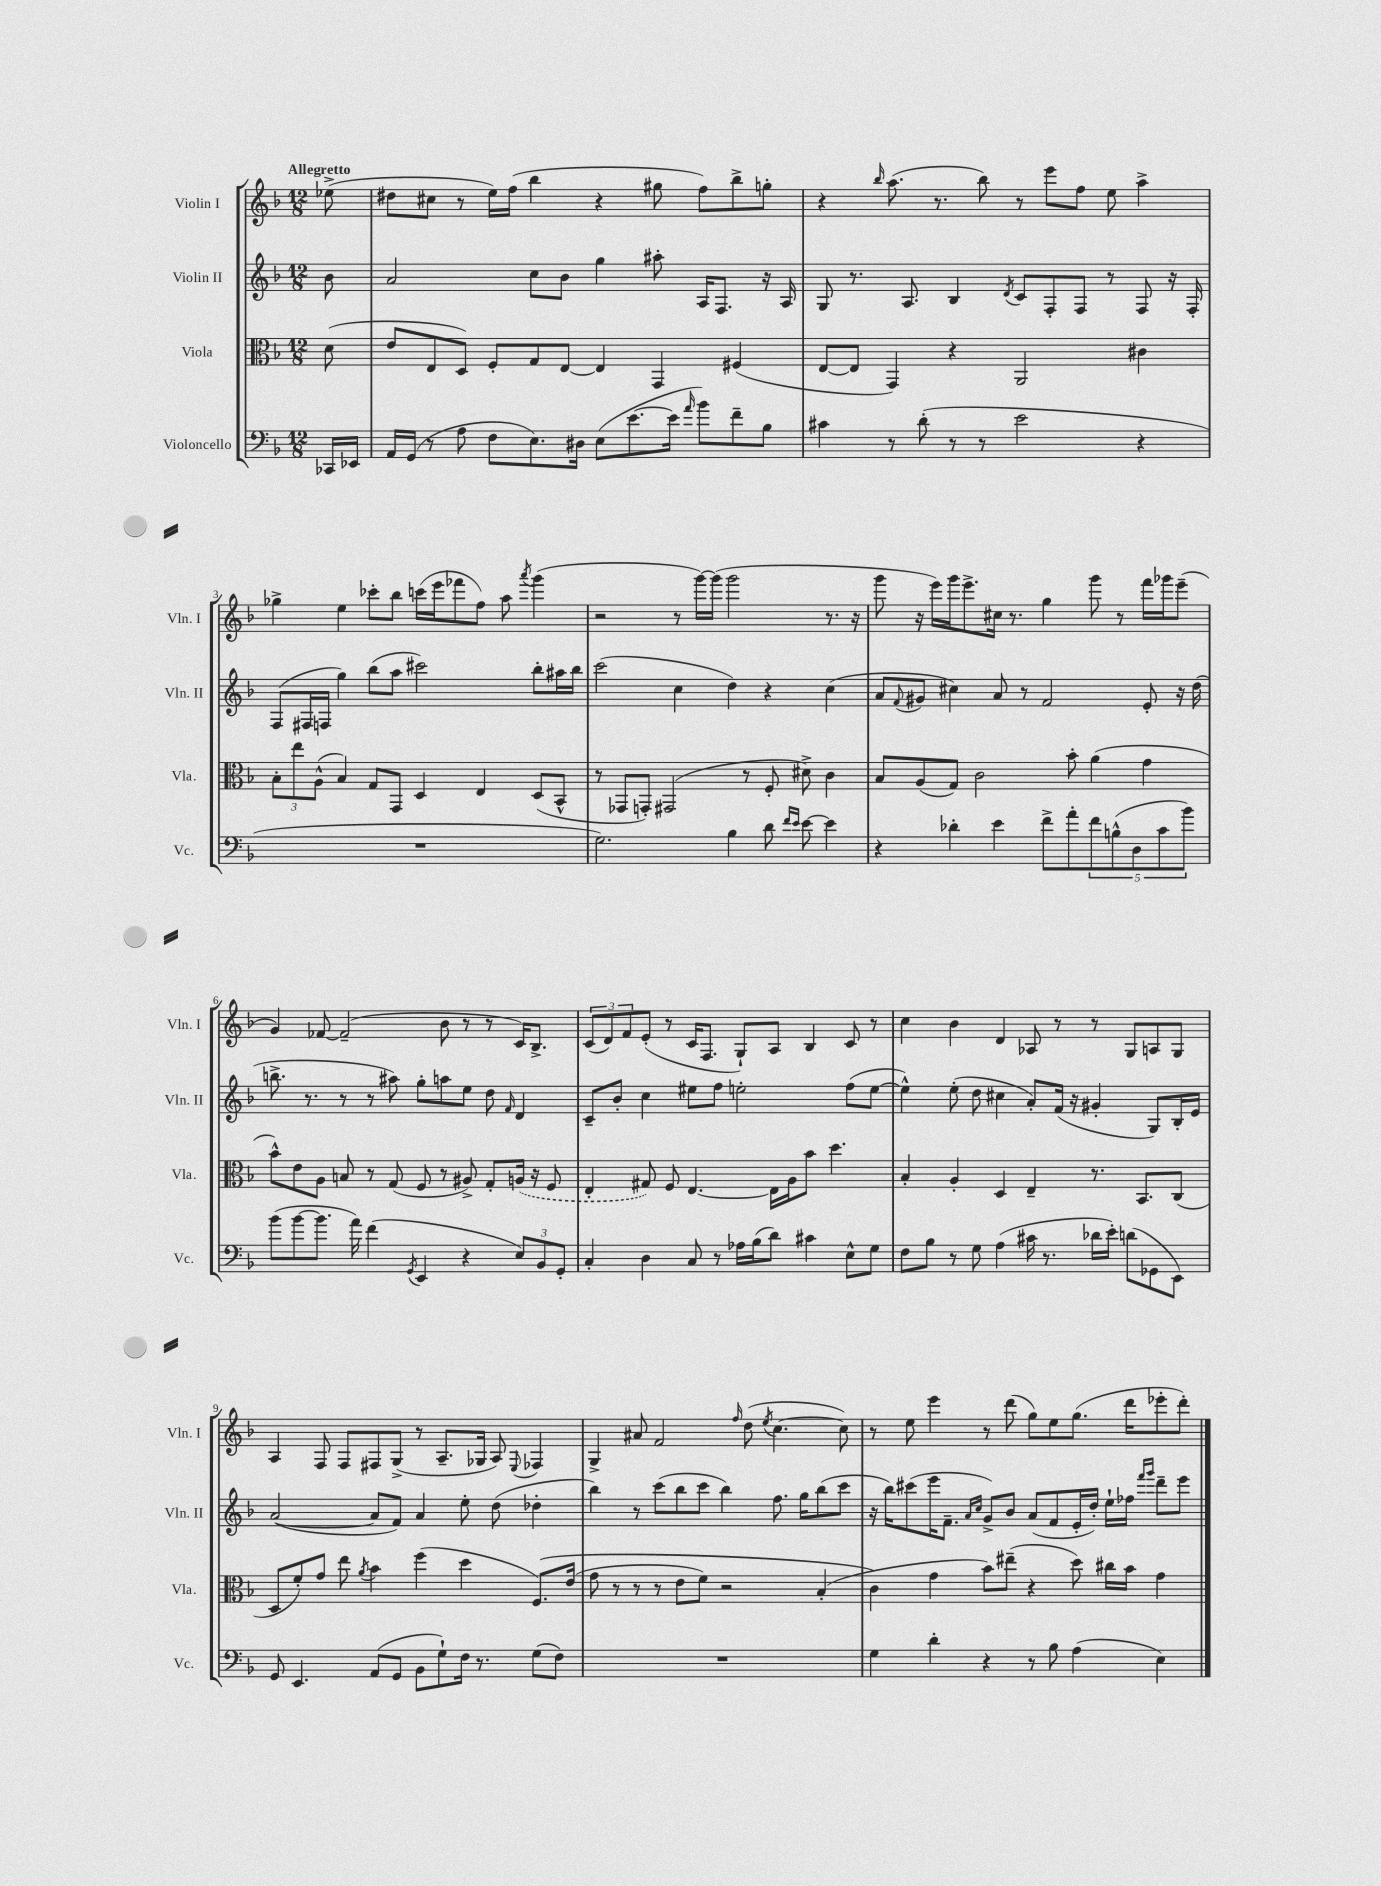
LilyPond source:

<<
\new StaffGroup <<
\new Staff = "s0" \with { instrumentName = "Violin I" shortInstrumentName = "Vln. I" } {
    \clef treble \key f \major \numericTimeSignature \time 12/8 \partial 8 \tempo "Allegretto"
    ees''8->( |
    dis''8 cis''8 r8 e''16) f''16( bes''4 r4 gis''8 f''8) bes''8-> g''8-. |
    r4 \grace { bes''16 } a''8.( r8. bes''8) r8 e'''8 f''8 e''8 a''4-> |
    ges''4-> e''4 ces'''8-. bes''8 c'''16( e'''16 fes'''8 f''8) a''8 \acciaccatura { a'''8 } g'''4( |
    r2 r8 g'''16~) g'''16( g'''2 r8. r16 |
    g'''8 r16 e'''16) g'''16 e'''8.-> cis''16 r8. g''4 g'''8 r8 f'''16 ges'''16 e'''8--( |
    g'4) fes'8~ fes'2--( bes'8 r8 r8 c'16) bes8.-> |
    \tuplet 3/2 { c'8( d'8) f'8 } e'8-.( r8 c'16 f8. g8-!) a8 bes4 c'8 r8 |
    c''4 bes'4 d'4 aes8 r8 r8 g8 a8 g8 |
    a4 f8 f8 fis8 g8->( r8 a8.-- ges16 a8) \appoggiatura { e8 } fes4 |
    g4-> ais'8 f'2 \grace { f''16 } d''8( \acciaccatura { e''8 } c''4.~ c''8) |
    r8 e''8 e'''4 r8 d'''8( g''8) e''8 g''8.( d'''16 ees'''8-. d'''8-.) \bar "|." |
}
\new Staff = "s1" \with { instrumentName = "Violin II" shortInstrumentName = "Vln. II" } {
    \clef treble \key f \major \numericTimeSignature \time 12/8 \partial 8
    bes'8 |
    a'2 c''8 bes'8 g''4 ais''8-. a16 f8. r16 a16 |
    g8 r8. a8. bes4 \acciaccatura { d'8 } c'8 f8-. f8 r8 f8 r16 f16-. |
    f8( fis16 f16 g''4) bes''8( a''8 cis'''2) bes''8-. ais''16 bes''16 |
    c'''2( c''4 d''4) r4 c''4( |
    a'8 \appoggiatura { f'8 } gis'8 cis''4) a'8 r8 f'2 e'8-. r16 d''16( |
    b''8.-> r8. r8 r8 ais''8) g''8-. a''8 e''8 d''8 \grace { f'16 } d'4 |
    c'8-- bes'8-. c''4 eis''8 f''8 e''2-. f''8( e''8~ |
    e''4-^) e''8-.( d''8 cis''4 a'8-.) f'16( r16 gis'4-. g8) bes16-. e'16 |
    a'2~( a'8 f'8) a'4 e''8-. d''8( des''4-. |
    bes''4) r8 c'''8( bes''8 c'''8 bes''4) f''8. g''16 bes''8( c'''8 |
    r16 bes''16) cis'''8( e'''16 f'8.-- \grace { a'16 c''16 } g'8->) bes'8 a'8( f'8 e'16-. d''16-.) e''16-! fes''16 \grace { f'''16 g'''16 } d'''8-- e'''8 \bar "|." |
}
\new Staff = "s2" \with { instrumentName = "Viola" shortInstrumentName = "Vla." } {
    \clef alto \key f \major \numericTimeSignature \time 12/8 \partial 8
    d'8( |
    e'8 e8 d8) f8-. g8 e8~ e4 g,4 fis4( |
    e8~ e8 g,4) r4 a,2 cis'4 |
    \tuplet 3/2 { bes8-. e''8 a8-^( } bes4) g8 g,8 d4 e4 d8( bes,8-^ |
    r8 ges,8 g,8-.) gis,2( r8 f8-. dis'8->) c'4 |
    bes8 a8( g8) c'2 bes'8-. a'4( g'4 |
    bes'8-^) e'8 a8 b8 r8 g8( f8 r8 ais8->) g8-. \once \slurDashed a16( r16 f8 |
    e4-. gis8) f8 e4.~ e16 a16 bes'8 d''4. |
    bes4-. a4-. d4 e4-- r8. bes,8. c8( |
    d8 f'8-.) g'8 e''8 \acciaccatura { a'8 } bes'4 f''4( d''4 f8.)\( e'16( |
    g'8 r8 r8 r8 e'8 f'8) r2 bes4-.( |
    c'4\) g'4 bes'8) eis''8--( r4 d''8) cis''16 bes'16 g'4 \bar "|." |
}
\new Staff = "s3" \with { instrumentName = "Violoncello" shortInstrumentName = "Vc." } {
    \clef bass \key f \major \numericTimeSignature \time 12/8 \partial 8
    ces,16 ees,16 |
    a,16 g,16( r8 a8 f8 e8.) dis16 e8( e'8.~ e'16 \grace { a'16 } bes'8) f'8-- bes8 |
    cis'4 r8 d'8-.( r8 r8 e'2 r4 |
    R1. |
    g2.) bes4 d'8 \grace { f'16 e'16 } e'8~ e'4 |
    r4 des'4-. e'4 f'8-> a'8-. \tuplet 5/4 { f'8 b8-^( d8 c'8 bes'8) } |
    bes'8( bes'8~ bes'8. a'16) f'4( \acciaccatura { g,8 } e,4 r4 \tuplet 3/2 { e8) bes,8 g,8-. } |
    c4-. d4 c8 r8 aes16 bes16( d'8) cis'4 e8-^ g8 |
    f8 bes8 r8 g8 a4( cis'16 r8. des'16 e'16-.) d'8( ges,8 e,8) |
    g,8 e,4. a,8( g,8 bes,8 g8-!) f16 r8. g8( f8) |
    R1. |
    g4 d'4-. r4 r8 bes8 a4( e4) \bar "|." |
}
>>
>>
